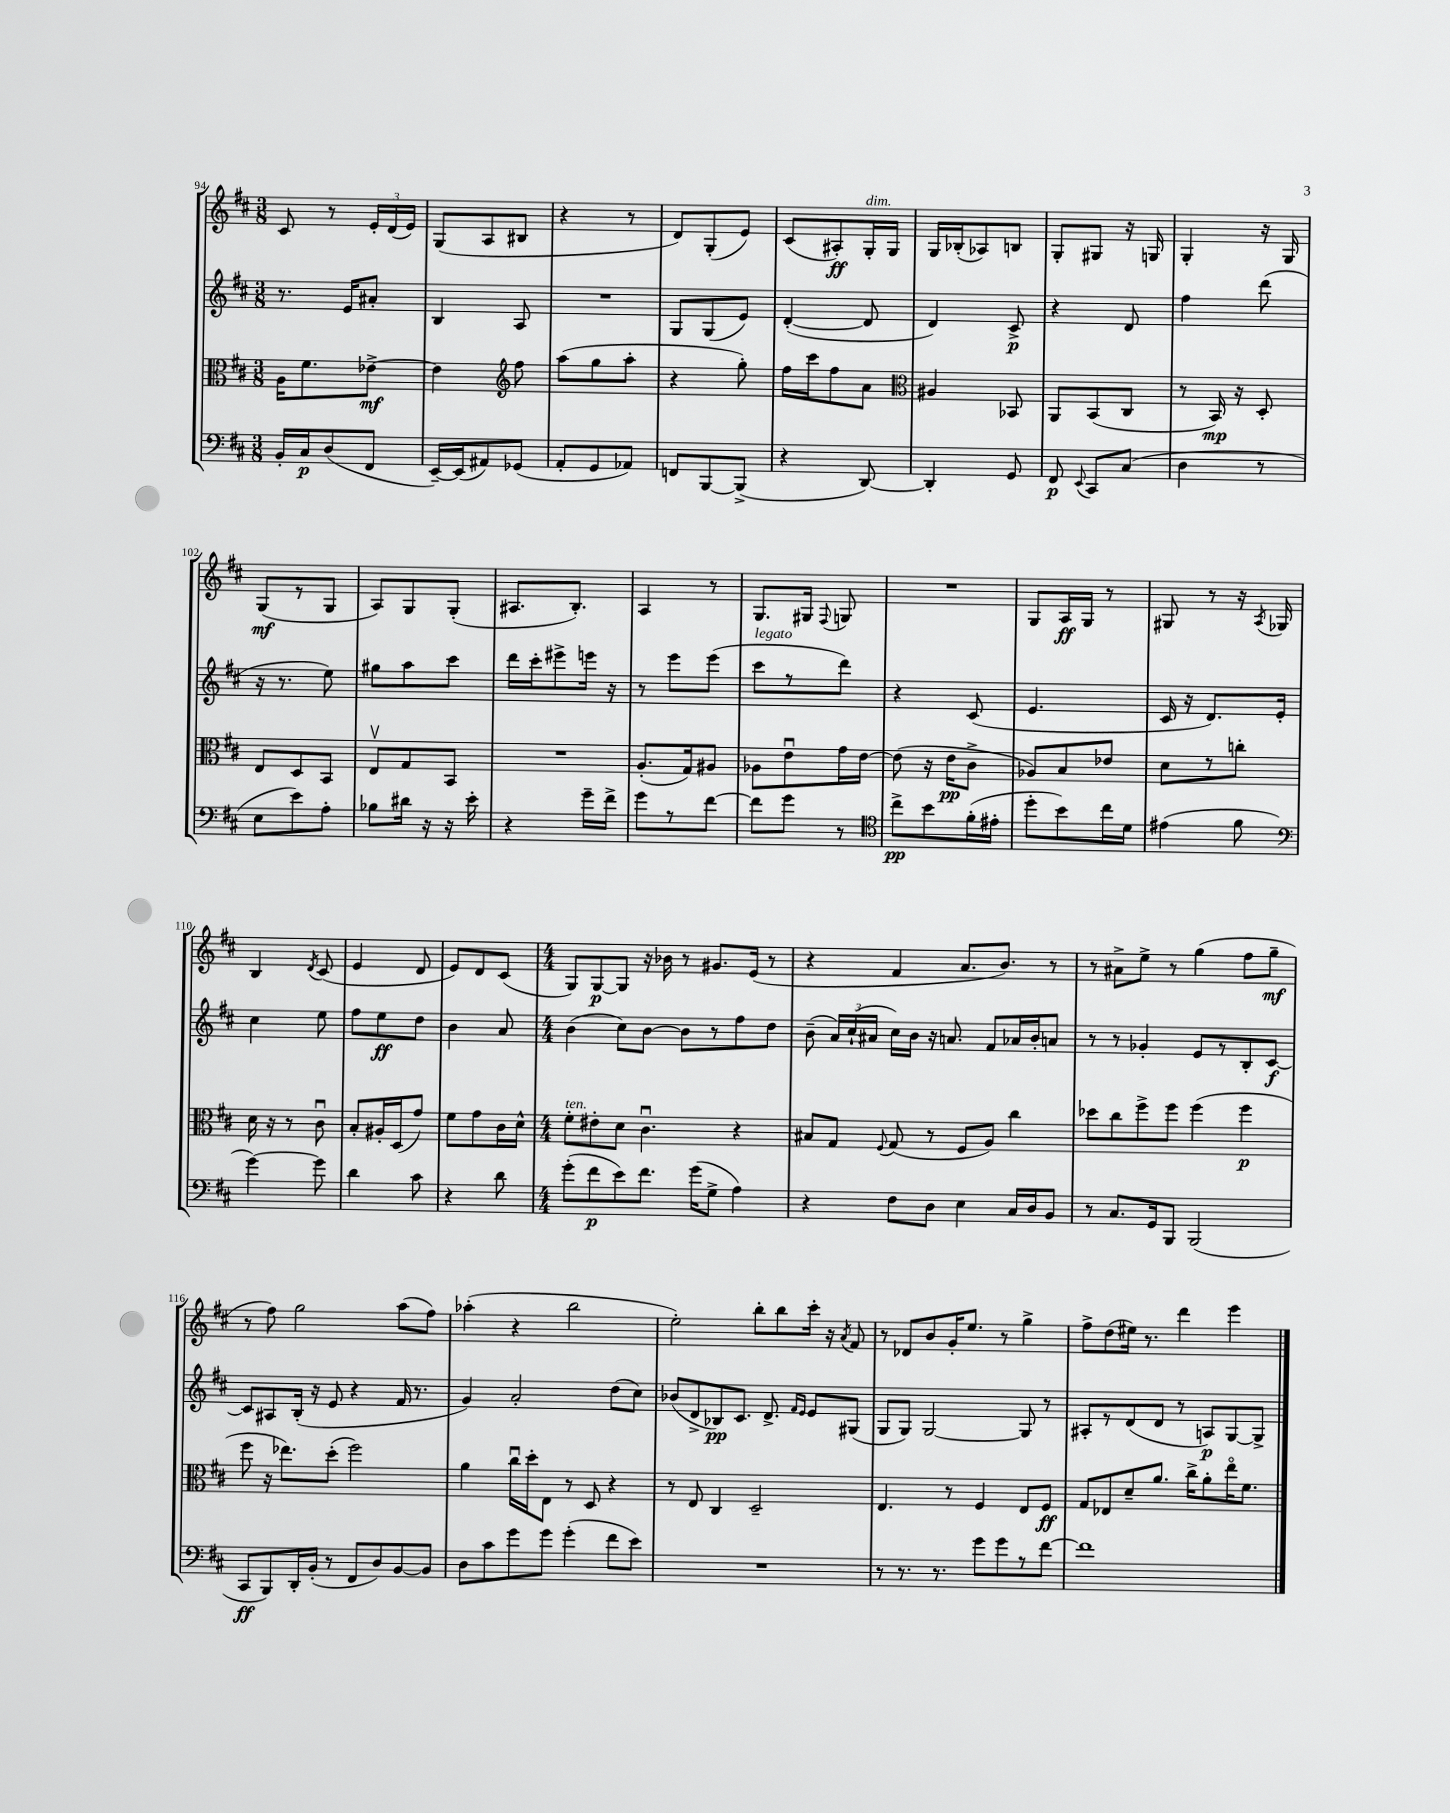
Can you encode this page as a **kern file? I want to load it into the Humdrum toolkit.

**kern	**kern	**kern	**kern
*staff4	*staff3	*staff2	*staff1
*clefF4	*clefC3	*clefG2	*clefG2
*k[f#c#]	*k[f#c#]	*k[f#c#]	*k[f#c#]
*M3/8	*M3/8	*M3/8	*M3/8
16BB'	16A	8.r	8c#
16C#	8.f#	.	.
(8D	.	.	8r
.	.	16e	.
8FF#	[8e-^	8a#'	24e'
.	.	.	(24d
.	.	.	24e)
=	=	=	=
[16EE~)	4e-]	4B	(8G
(16EE]	.	.	.
8AA#)	.	.	8A
*	*clefG2	*	*
(8GG-	8ff#	8A	8B#
=	=	=	=
8AA'	(8aa	4.r	4r
8GG	8gg	.	.
8AA-)	8aa'	.	8r
=	=	=	=
8FF	4r	8G	8d)
[8BBB	.	(8G	(8G'
(8BBB^]	8gg')	8e)	8e)
=	=	=	=
4r	16ff#	([4d'	(8c#
.	16ccc#	.	.
.	8ff#	.	8A#')
[8DD)	8a	8d]	16G'
.	.	.	16G
=	=	=	=
*	*clefC3	*	*
4DD']	4A#	4d)	16G
.	.	.	(16B-'
.	.	.	8A-)
8GG	8BB-	8c#^	8B
=	=	=	=
8FF#	8AA	4r	8G'
8qqEE	.	.	.
8CC#	(8BB	.	8G#
(8C#	8C#	8d	16r
.	.	.	16G
=	=	=	=
4D	8r	4ff#	4G'
.	16BB)	.	.
.	16r	.	.
8r	8D'	(8ddd	16r
.	.	.	16G
=	=	=	=
8E	8E	16r	(8G
.	.	8.r	.
8e)	8D	.	8r
8A'	8BB	8ee)	8G
=	=	=	=
8B-	8Ev	8gg#	8A)
16d#	8G	8aa	8G
16r	.	.	.
16r	8BB	8ccc#	(8G'
16e'	.	.	.
=	=	=	=
4r	4.r	16ddd	8.A#
.	.	16ccc#'	.
.	.	8eee#^	.
.	.	.	8.B')
16g~	.	16eee	.
16f#^	.	16r	.
=	=	=	=
8g	(8.A'	8r	4A
8r	.	8eee	.
.	16G)	.	.
[8f#	8A#	(8eee	8r
=	=	=	=
8f#]	8A-	8ccc#	8.G
8g	8eu	8r	.
.	.	.	16G#
.	.	.	8qqF#
8r	16g	8ddd)	8G
.	[16e	.	.
=	=	=	=
*clefC4	*	*	*
8cc#^	(8e]	4r	4.r
8b	16r	.	.
.	16e	.	.
(16f#'	8c#^	(8c#	.
16e#'	.	.	.
=	=	=	=
8dd'	8A-)	4.e	8G
8b)	8B	.	16A
.	.	.	16G
16cc#	8e-	.	8r
16d	.	.	.
=	=	=	=
(4e#	8d	16c#	8G#
.	.	16r	.
.	8r	8.d)	8r
8f#	8cc'	.	16r
.	.	.	8qA
.	.	16e'	16G-
=	=	=	=
*clefF4	*	*	*
[4g)	16d	4cc#	4B
.	16r	.	.
.	8r	.	.
.	.	.	8qd
8g]	8c#u	8ee	(8c#
=	=	=	=
4d	8B'	8ff#	4e
.	16A#'	8ee	.
.	(16D	.	.
8c#	8g)	8dd	8d
=	=	=	=
4r	8f#	4b	8e)
.	8g	.	8d
8d	16c#	8a	(8c#
.	16d^^	.	.
=	=	=	=
*M4/4	*M4/4	*M4/4	*M4/4
(8g'	8f#'	(4b	8G)
8f#	8e#'	.	[8G
8e)	8d	8cc#)	8G]
8.f#	4.c#u	[8b	16r
.	.	.	16b-
.	.	8b]	8r
(16g	.	.	.
8G^	.	8r	8.g#
4A)	4r	8ff#	.
.	.	.	(16e
.	.	8dd	8r
=	=	=	=
4r	8B#	(8b~	4r
.	8G	24a)	.
.	.	(24cc#`	.
.	.	24a#	.
.	8qqF#	.	.
8F#	(8G	16cc#)	4f#
.	.	16b	.
8D	8r	16r	.
.	.	8.a	.
4E	8F#	.	8.a
.	8A)	8f#	.
.	.	.	8.b)
16C#	4cc#	16a-	.
16D	.	16b'	.
8BB	.	8a	8r
=	=	=	=
8r	8dd-	8r	8r
8.C#	8cc#	8r	8a#^
.	8ff#^	4g-'	8ee^
16GG	.	.	.
8BBB	8ff#	.	8r
(2BBB	(4ff#	8e	(4gg
.	.	8r	.
.	4ff#	8B'	8ff#
.	.	[8c#	8gg~
=	=	=	=
8CC#	8ff#	8c#]	8r
8BBB)	16r	8A#	8ff#)
.	8.ee-)	.	.
16DD'	.	(16B'	2gg
(16BB'	.	16r	.
8r	(8dd'	8e	.
8FF#	2ff#)	4r	.
8D)	.	.	.
[8BB	.	16f#	(8aa
.	.	8.r	.
8BB]	.	.	8ff#)
=	=	=	=
8D	4a	4g)	(4aa-'
8c#	.	.	.
8g	16cc#u	2a'	4r
.	16dd'	.	.
8g	8E	.	.
(4g'	8r	.	2bb
.	8D	.	.
8f#	4r	(8dd	.
8e)	.	8cc#)	.
=	=	=	=
1r	8r	(8b-	2ee')
.	8E	8d^	.
.	4C#	8B-)	.
.	.	8.c#	.
.	2D~	.	8bb'
.	.	8.d^	.
.	.	.	8bb
.	.	16qqf#	.
.	.	16qqe	.
.	.	8e	16ccc#'
.	.	.	16r
.	.	.	8qa
.	.	(8G#	8f#
=	=	=	=
8r	4.E	8G	8r
8.r	.	8G)	8d-
.	.	[2G	8b
8.r	.	.	.
.	8r	.	16g'
.	.	.	8.ee
8g	4F#	.	.
8g	.	.	8r
8r	8E	8G]	4gg^
[8f#	8F#	8r	.
=	=	=	=
1f#]	8G	8A#'	8ff#^
.	8E-	8r	(8dd
.	8d~	(8d	16ee#)
.	.	.	8.r
.	8.a	8d	.
.	.	8r	4ddd
.	16cc#^	.	.
.	8a'	8A)	.
.	16eeo	[8G	4eee
.	8.f#	.	.
.	.	8G^]	.
==	==	==	==
*-	*-	*-	*-
